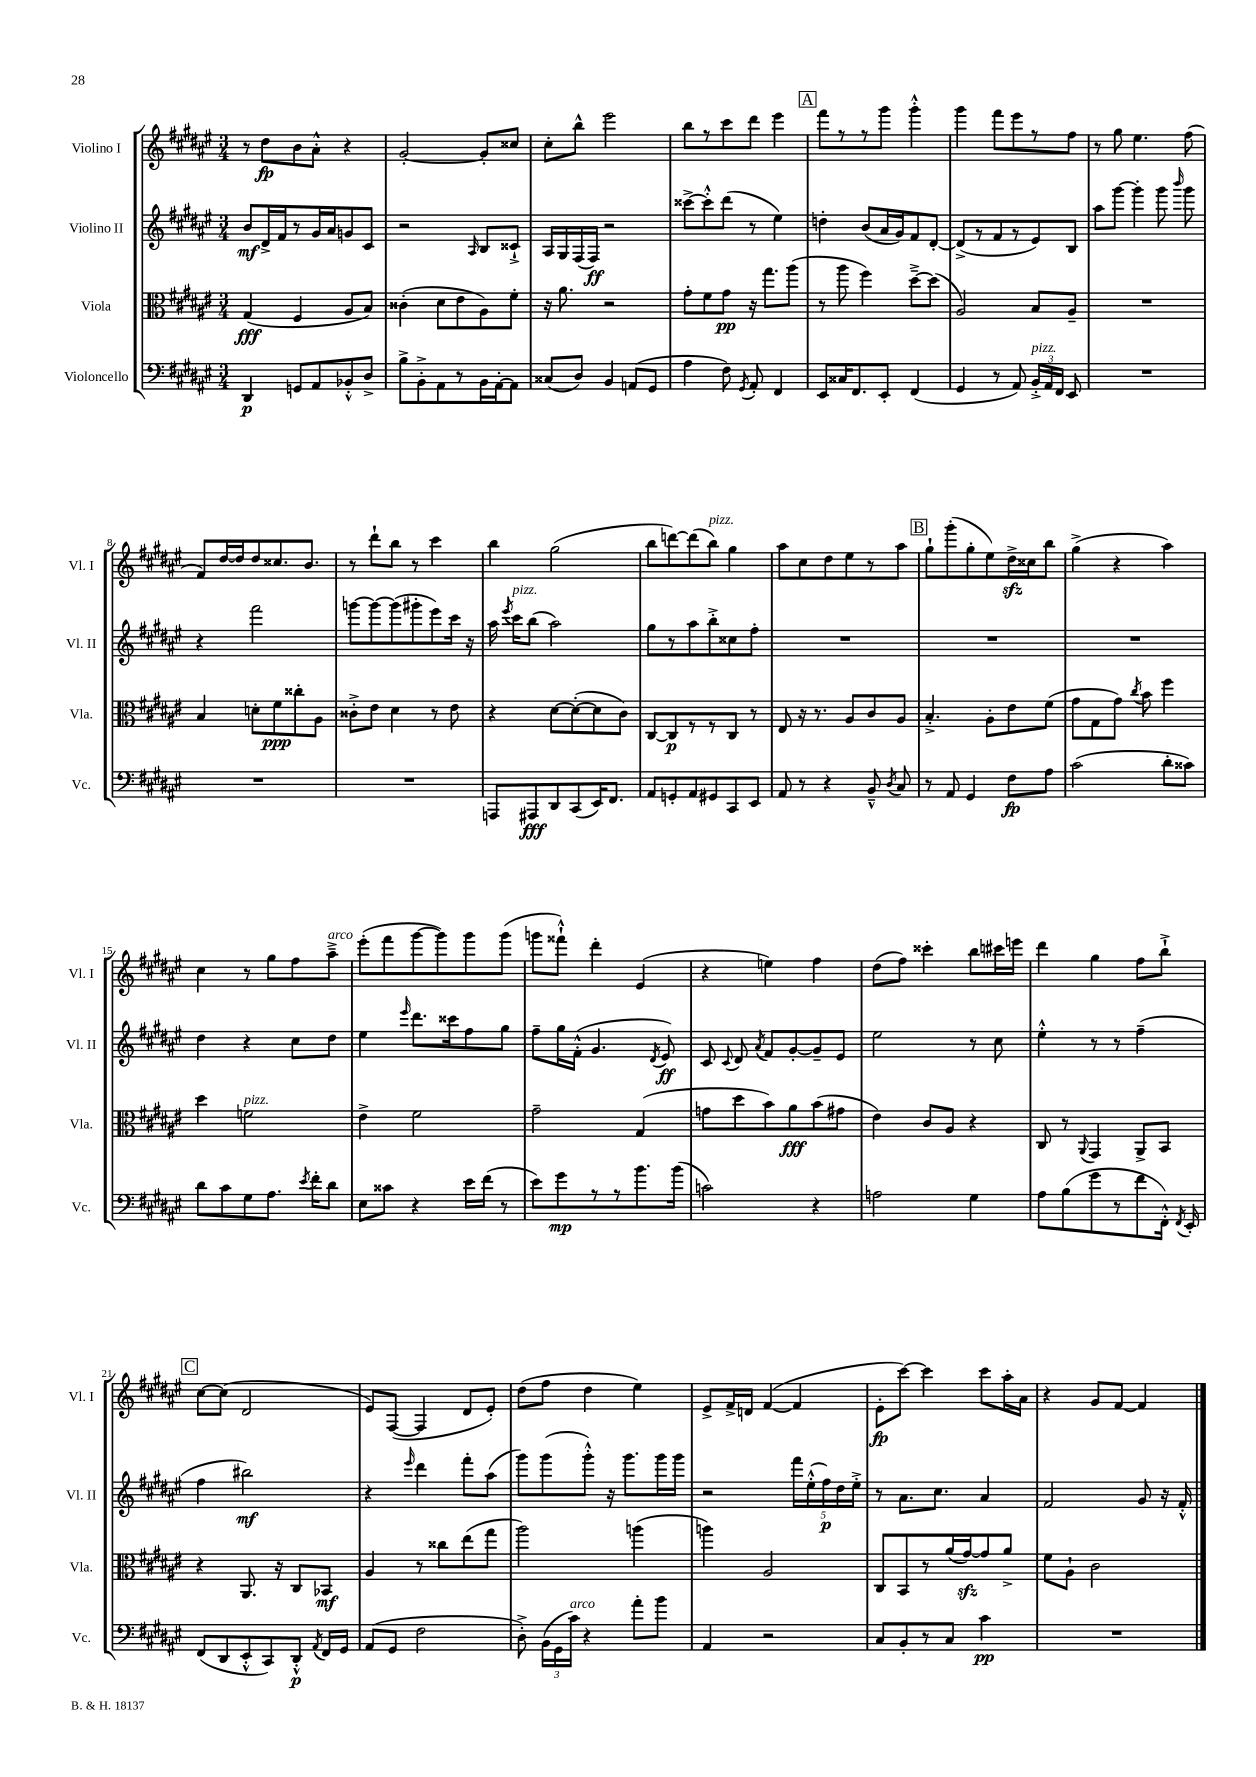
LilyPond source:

<<
\new StaffGroup <<
\new Staff = "s0" \with { instrumentName = "Violino I" shortInstrumentName = "Vl. I" } {
    \clef treble \key fis \major \numericTimeSignature \time 3/4
    \autoBeamOff r8 dis''8[\fp b'8 ais'8]-.-^ r4 |
    gis'2~-. gis'8[-. cisis''8] |
    cis''8[-. b''8]-^ eis'''2 |
    b''8[ r8 cis'''8 dis'''8] eis'''4 |
    \mark \markup { \box "A" } fis'''8[ r8 r8 gis'''8] gis'''4-.-^ |
    gis'''4 fis'''8[ eis'''8 r8 fis''8] |
    r8 gis''8 eis''4. fis''8( |
    fis'8[) dis''16~ dis''16 dis''8 cisis''8. b'8.] |
    r8 dis'''8[-! b''8] r8 cis'''4 |
    b''4 gis''2( |
    b''8[ d'''8~) d'''8( b''8]^\markup { \italic "pizz." }) gis''4 |
    ais''8[ cis''8 dis''8 eis''8 r8 ais''8] |
    \mark \markup { \box "B" } gis''8[-! gis'''8-.( gis''8-. eis''8) dis''16->\sfz cisis''16 b''8] |
    gis''4->( r4 ais''4) |
    cis''4 r8 gis''8[ fis''8 ais''8]--->^\markup { \italic "arco" } |
    eis'''8[-.( fis'''8 gis'''8~ gis'''8) gis'''8 gis'''8]( |
    g'''8[ fisis'''8]-!-^) dis'''4-. eis'4( |
    r4 e''4) fis''4 |
    dis''8[( fis''8]) cisis'''4-. b''8[ cis'''16 e'''16] |
    dis'''4 gis''4 fis''8[ b''8]-!-> |
    \mark \markup { \box "C" } cis''8[~ cis''8]( dis'2 |
    eis'8[) fis8]~( fis4 dis'8[ eis'8]-.) |
    dis''8[( fis''8] dis''4 eis''4) |
    eis'8[-> fis'16-> d'16] fis'4~( fis'4 |
    eis'8[-.\fp cis'''8]~) cis'''4 cis'''8[ ais''16-. ais'16] |
    r4 gis'8[ fis'8]~ fis'4 \bar "|." |
}
\new Staff = "s1" \with { instrumentName = "Violino II" shortInstrumentName = "Vl. II" } {
    \clef treble \key fis \major \numericTimeSignature \time 3/4
    \autoBeamOff b'8[\mf dis'16-> fis'16 r8 gis'16 ais'16 g'8 cis'8] |
    r2 \grace { ais16 } b8[ cisis'8]-!-> |
    ais16[ gis16 fis16( fis16]\ff) r2 |
    cisis'''8[~-> cisis'''8-.-^ dis'''8]( r8 eis''4) |
    \mark \markup { \box "A" } d''4-. b'8[( ais'16 gis'16) fis'8 dis'8]~-. |
    dis'8[->( r8 fis'8 r8 eis'8) b8] |
    ais''8[ gis'''8]~ gis'''4-. gis'''8 \grace { b'''16 } gis'''8 |
    r4 fis'''2 |
    g'''8[~ g'''8~ g'''8( gis'''8-. eis'''8) cis'''16] r16 |
    ais''16 \acciaccatura { eis'''8 } cis'''16[^\markup { \italic "pizz." } b''8]( ais''2) |
    gis''8[ r8 ais''8 b''8-.-> cisis''8 fis''8]-. |
    R2. |
    \mark \markup { \box "B" } R2. |
    R2. |
    dis''4 r4 cis''8[ dis''8] |
    eis''4 \grace { eis'''16 } dis'''8.[ cisis'''16 fis''8 gis''8] |
    fis''8[-- gis''16 fis'16]-.-^( gis'4. \acciaccatura { dis'8 } eis'8\ff) |
    cis'8 \appoggiatura { cis'8 } dis'8 \acciaccatura { ais'8 } fis'8[ gis'8~-. gis'8-- eis'8] |
    eis''2 r8 cis''8 |
    eis''4-.-^ r8 r8 fis''4--( |
    \mark \markup { \box "C" } fis''4 bis''2\mf) |
    r4 \grace { eis'''16 } dis'''4 fis'''8[-. ais''8]( |
    gis'''8[) gis'''8( gis'''8]-.-^) r16 gis'''8.[ gis'''16 gis'''16] |
    r2 \tuplet 5/4 { fis'''16[ eis''16-.-^( fis''16\p) dis''16 eis''16]-.-> } |
    r8 ais'8.[ cis''8.] ais'4 |
    fis'2 gis'8 r16 fis'16-.-^ \bar "|." |
}
\new Staff = "s2" \with { instrumentName = "Viola" shortInstrumentName = "Vla." } {
    \clef alto \key fis \major \numericTimeSignature \time 3/4
    \autoBeamOff gis4\fff( fis4 ais8[ b8]) |
    cisis'4-.( dis'8[ eis'8 ais8) fis'8]-. |
    r16 ais'8. r2 |
    gis'8[-. fis'8 gis'8]\pp r16 gis''8.[ ais''8]( |
    \mark \markup { \box "A" } r8 ais''8 fis''4) dis''8[~---> dis''8]( |
    ais2) b8[ ais8]-- |
    R2. |
    b4 d'8[-. fis'8\ppp cisis''8-. ais8] |
    cisis'8[-.-> eis'8] dis'4 r8 eis'8 |
    r4 dis'8[~ dis'8~-.( dis'8 cis'8]) |
    cis8[~ cis8\p r8 r8 cis8] r8 |
    eis8 r16 r8. ais8[ cis'8 ais8] |
    \mark \markup { \box "B" } b4.-.-> ais8[-. eis'8 fis'8]( |
    gis'8[ gis8 gis'8]) \acciaccatura { cis''8 } b'8 fis''4 |
    dis''4 f'2^\markup { \italic "pizz." } |
    eis'4-> fis'2 |
    gis'2-- gis4( |
    g'8[ dis''8 b'8) ais'8\fff b'8( gis'8] |
    eis'4) cis'8[ ais8] r4 |
    cis8 r8 \appoggiatura { ais,8 } gis,4 ais,8[-> b,8] |
    \mark \markup { \box "C" } r4 ais,8. r16 cis8[ bes,8]\mf |
    ais4 r8 cisis''8[ eis''8( gis''8] |
    ais''2) a''4( |
    a''4) ais2 |
    cis8[ b,8 r8 ais'16( gis'16~\sfz) gis'8 ais'8]-> |
    fis'8[ ais8]-! cis'2 \bar "|." |
}
\new Staff = "s3" \with { instrumentName = "Violoncello" shortInstrumentName = "Vc." } {
    \clef bass \key fis \major \numericTimeSignature \time 3/4
    \autoBeamOff dis,4\p g,8[ ais,8 bes,8-.-^ dis8]-> |
    b8[-> b,8-.-> ais,8 r8 b,16 ais,16~-. ais,8] |
    cisis8[( dis8]) b,4 a,8[( gis,8] |
    ais4 fis8) \acciaccatura { gis,8 } ais,8-. fis,4 |
    \mark \markup { \box "A" } eis,8[ cisis16 fis,8. eis,8]-. fis,4( |
    gis,4 r8 ais,8) \tuplet 3/2 { b,16[-.->^\markup { \italic "pizz." } ais,16 fis,16] } eis,8 |
    R2. |
    R2. |
    R2. |
    a,,8[ ais,,8\fff dis,8 cis,8( eis,16) fis,8.] |
    ais,8[ g,8-. ais,8 gis,8 cis,8 eis,8] |
    ais,8 r8 r4 b,8---^ \acciaccatura { dis8 } cis8 |
    \mark \markup { \box "B" } r8 ais,8 gis,4 fis8[\fp ais8] |
    cis'2( dis'8[-. cisis'8]) |
    dis'8[ cis'8 gis8 ais8.] \acciaccatura { eis'8 } fis'16[-. dis'8] |
    eis8[ cisis'8] r4 eis'16[ fis'16]( r8 |
    eis'8[) gis'8\mp r8 r8 b'8. b'16]( |
    c'2) r4 |
    a2 gis4 |
    ais8[ b8( gis'8 r8 fis'8 fis,16]-.-^) \acciaccatura { fis,8 } eis,16-. |
    \mark \markup { \box "C" } fis,8[( dis,8 eis,8-.-^ cis,8) dis,8]-.-^\p \acciaccatura { ais,8 } fis,16[ gis,16] |
    ais,8[( gis,8] fis2 |
    dis8-.->) \tuplet 3/2 { b,16[( gis,16 cis'16]^\markup { \italic "arco" }) } r4 ais'8[-. b'8] |
    ais,4 r2 |
    cis8[ b,8-. r8 cis8] cis'4\pp |
    R2. \bar "|." |
}
>>
>>
